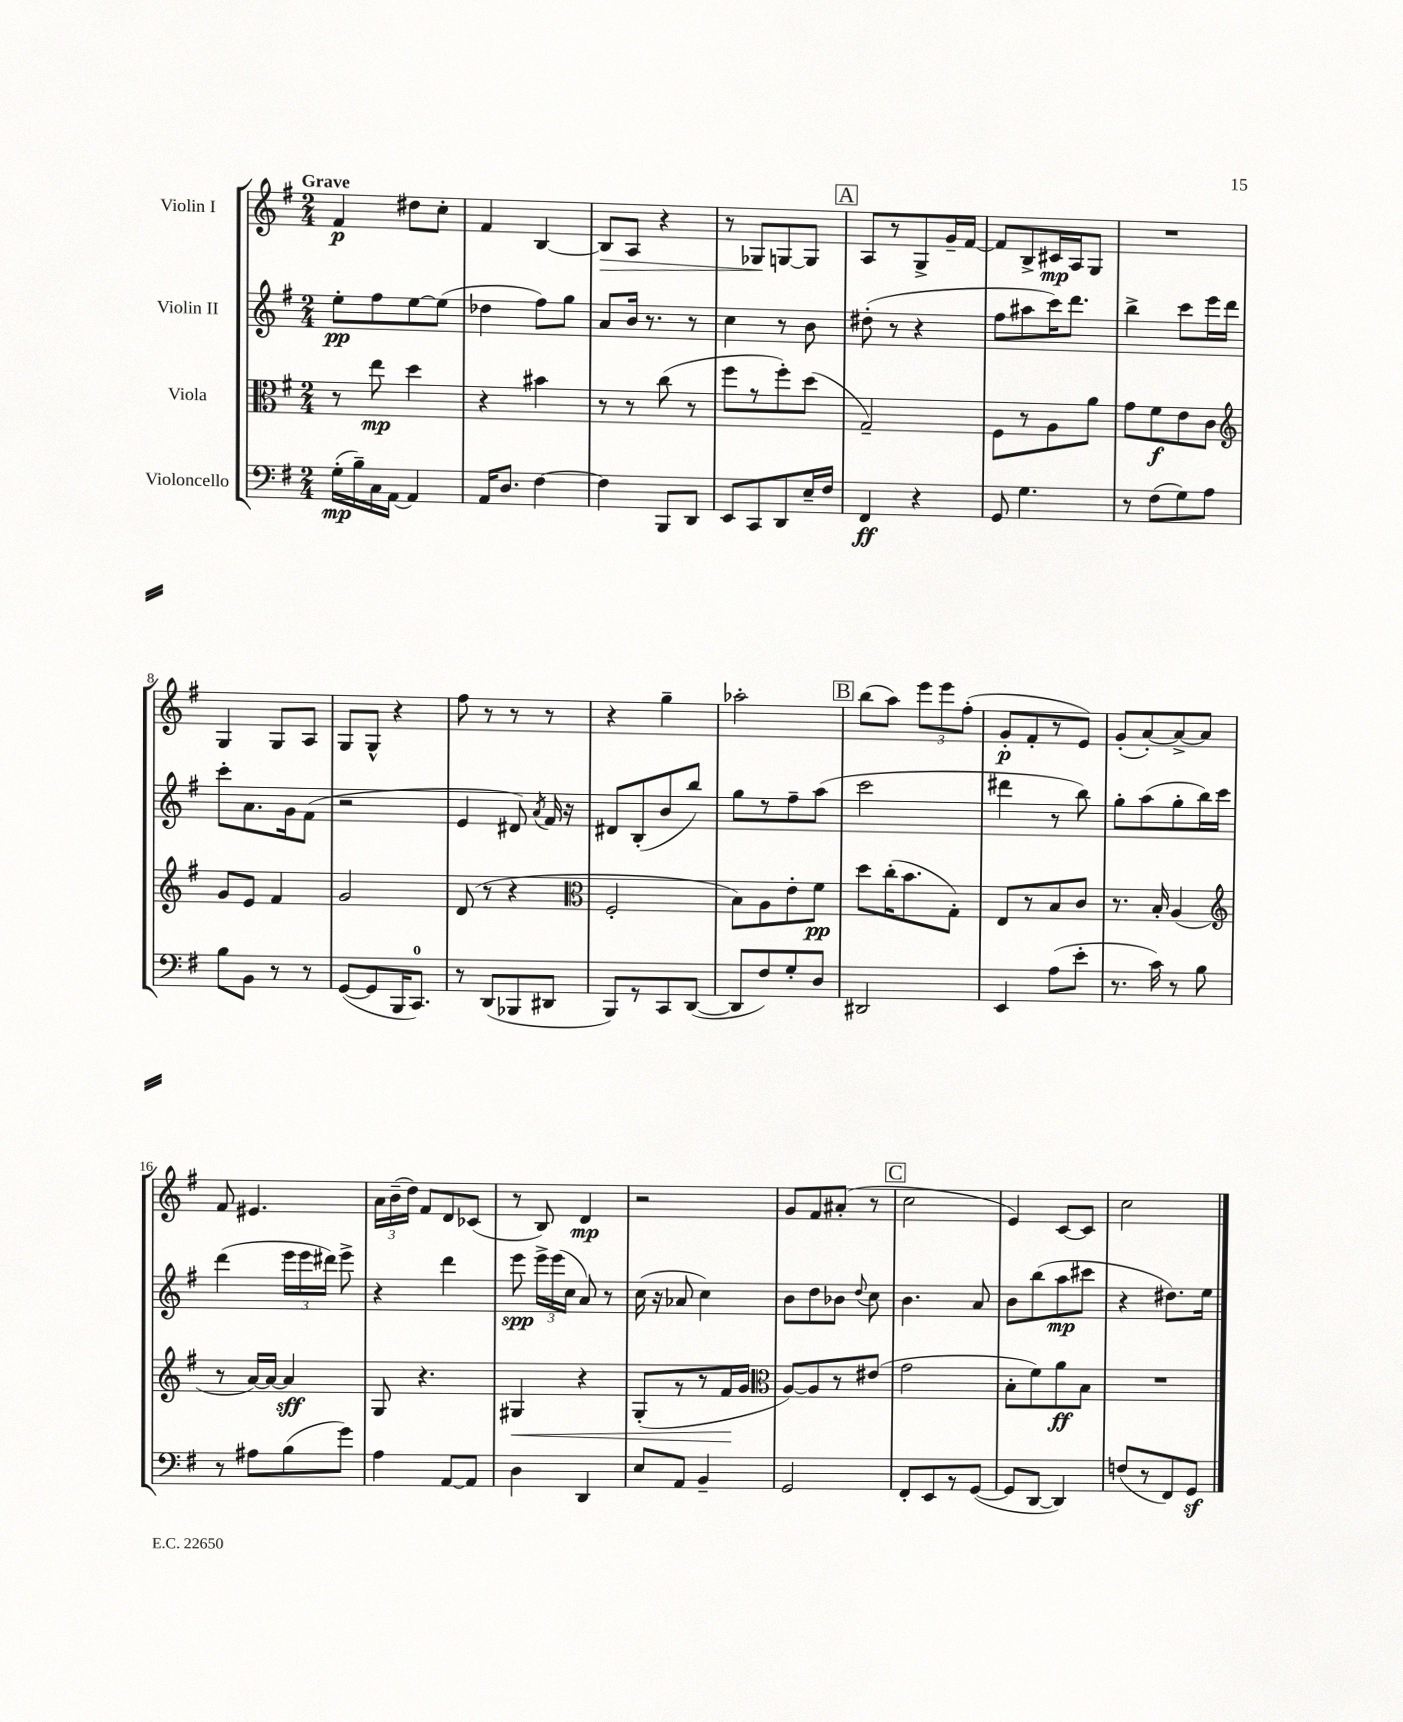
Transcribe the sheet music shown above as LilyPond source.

<<
\new StaffGroup <<
\new Staff = "s0" \with { instrumentName = "Violin I" } {
    \clef treble \key g \major \numericTimeSignature \time 2/4 \tempo "Grave"
    \autoBeamOff fis'4\p dis''8[ c''8]-. |
    fis'4 b4~ |
    b8[\> a8] r4 |
    r8 ges8[\! g8~ g8] |
    \mark \markup { \box "A" } a8[ r8 g8-> g'16-- fis'16]~ |
    fis'8[ b8-> cis'16\mp a16 g8] |
    R2 |
    g4 g8[ a8] |
    g8[ g8]-^ r4 |
    fis''8 r8 r8 r8 |
    r4 g''4-- |
    aes''2-. |
    \mark \markup { \box "B" } b''8[( a''8]) \tuplet 3/2 { e'''8[ e'''8 fis''8]-.( } |
    g'8[-.\p fis'8-. r8 e'8]) |
    g'8[-.( a'8~-.) a'8~-> a'8] |
    fis'8 eis'4. |
    \tuplet 3/2 { a'16[ b'16--( d''16]) } fis'8[ d'8 ces'8]( |
    r8 b8) d'4\mp |
    r2 |
    g'8[ fis'8 ais'8]-.( r8 |
    \mark \markup { \box "C" } c''2 |
    e'4) c'8[~ c'8] |
    c''2 \bar "|." |
}
\new Staff = "s1" \with { instrumentName = "Violin II" } {
    \clef treble \key g \major \numericTimeSignature \time 2/4
    \autoBeamOff e''8[-.\pp fis''8 e''8~ e''8]( |
    des''4 fis''8[) g''8] |
    a'8[ b'16] r8. r8 |
    c''4 r8 b'8 |
    \mark \markup { \box "A" } dis''8-.( r8 r4 |
    fis''8[ ais''8 c'''16) d'''8.] |
    b''4-> c'''8[ e'''16 d'''16] |
    c'''8[-. a'8. g'16 fis'8]( |
    r2 |
    e'4 dis'8) \acciaccatura { a'8 } fis'16 r16 |
    dis'8[ b8-.( b'8 b''8]) |
    g''8[ r8 fis''8-- a''8]( |
    \mark \markup { \box "B" } c'''2 |
    dis'''4 r8 b''8) |
    g''8[-. a''8( g''8-. b''16) c'''16] |
    d'''4( \tuplet 3/2 { e'''16[ e'''16 dis'''16]) } e'''8-> |
    r4 d'''4 |
    e'''8\spp \tuplet 3/2 { e'''16[-> e'''16( c''16] } a'8) r8 |
    c''16( r16 aes'8 c''4) |
    b'8[ d''8 bes'8] \appoggiatura { d''8 } c''8 |
    \mark \markup { \box "C" } b'4. a'8 |
    b'8[ b''8( a''8\mp cis'''8] |
    r4 dis''8.[) e''16] \bar "|." |
}
\new Staff = "s2" \with { instrumentName = "Viola" } {
    \clef alto \key g \major \numericTimeSignature \time 2/4
    \autoBeamOff r8 e''8\mp d''4 |
    r4 bis'4 |
    r8 r8 c''8( r8 |
    fis''8[ r8 fis''8-.) d''8]( |
    \mark \markup { \box "A" } g2--) |
    fis8[ r8 a8 a'8] |
    g'8[ fis'8\f e'8 c'8] |
    \clef treble g'8[ e'8] fis'4 |
    g'2 |
    d'8( r8 r4 |
    \clef alto fis2-. |
    b8[) a8 e'8-. fis'8]\pp |
    \mark \markup { \box "B" } d''8[ c''16-.( b'8. g8]-.) |
    e8[ r8 b8 c'8] |
    r8. b16-. a4( |
    \clef treble r8 a'16[~) a'16]~ a'4\sff |
    g8 r4. |
    gis4\< r4 |
    g8[-.( r8 r8 fis'16\! g'16] |
    \clef alto a8[~) a8 r8 eis'8]( |
    \mark \markup { \box "C" } g'2 |
    b8[-. fis'8) a'8\ff b8] |
    R2 \bar "|." |
}
\new Staff = "s3" \with { instrumentName = "Violoncello" } {
    \clef bass \key g \major \numericTimeSignature \time 2/4
    \autoBeamOff g16[-.\mp( b16--) c16 a,16]~ a,4 |
    a,16[ d8.] fis4~ |
    fis4 b,,8[ d,8] |
    e,8[ c,8 d,8 e16-- fis16] |
    \mark \markup { \box "A" } fis,4\ff r4 |
    g,8 g4. |
    r8 fis8[( g8) a8] |
    b8[ b,8] r8 r8 |
    g,8[~( g,8 b,,16 c,8.]-0) |
    r8 d,8[( bes,,8 dis,8] |
    b,,8[) r8 c,8 d,8]~( |
    d,8[ fis8) g8-. d8] |
    \mark \markup { \box "B" } dis,2 |
    e,4 a8[( e'8]-. |
    r8. c'16) r8 b8 |
    r8 ais8[ b8( g'8]) |
    a4 a,8[~ a,8] |
    d4 d,4 |
    e8[ a,8] b,4-- |
    g,2 |
    \mark \markup { \box "C" } fis,8[-. e,8 r8 g,8]~( |
    g,8[ d,8]~ d,4) |
    f8[( r8 fis,8) g,8]\sf \bar "|." |
}
>>
>>
